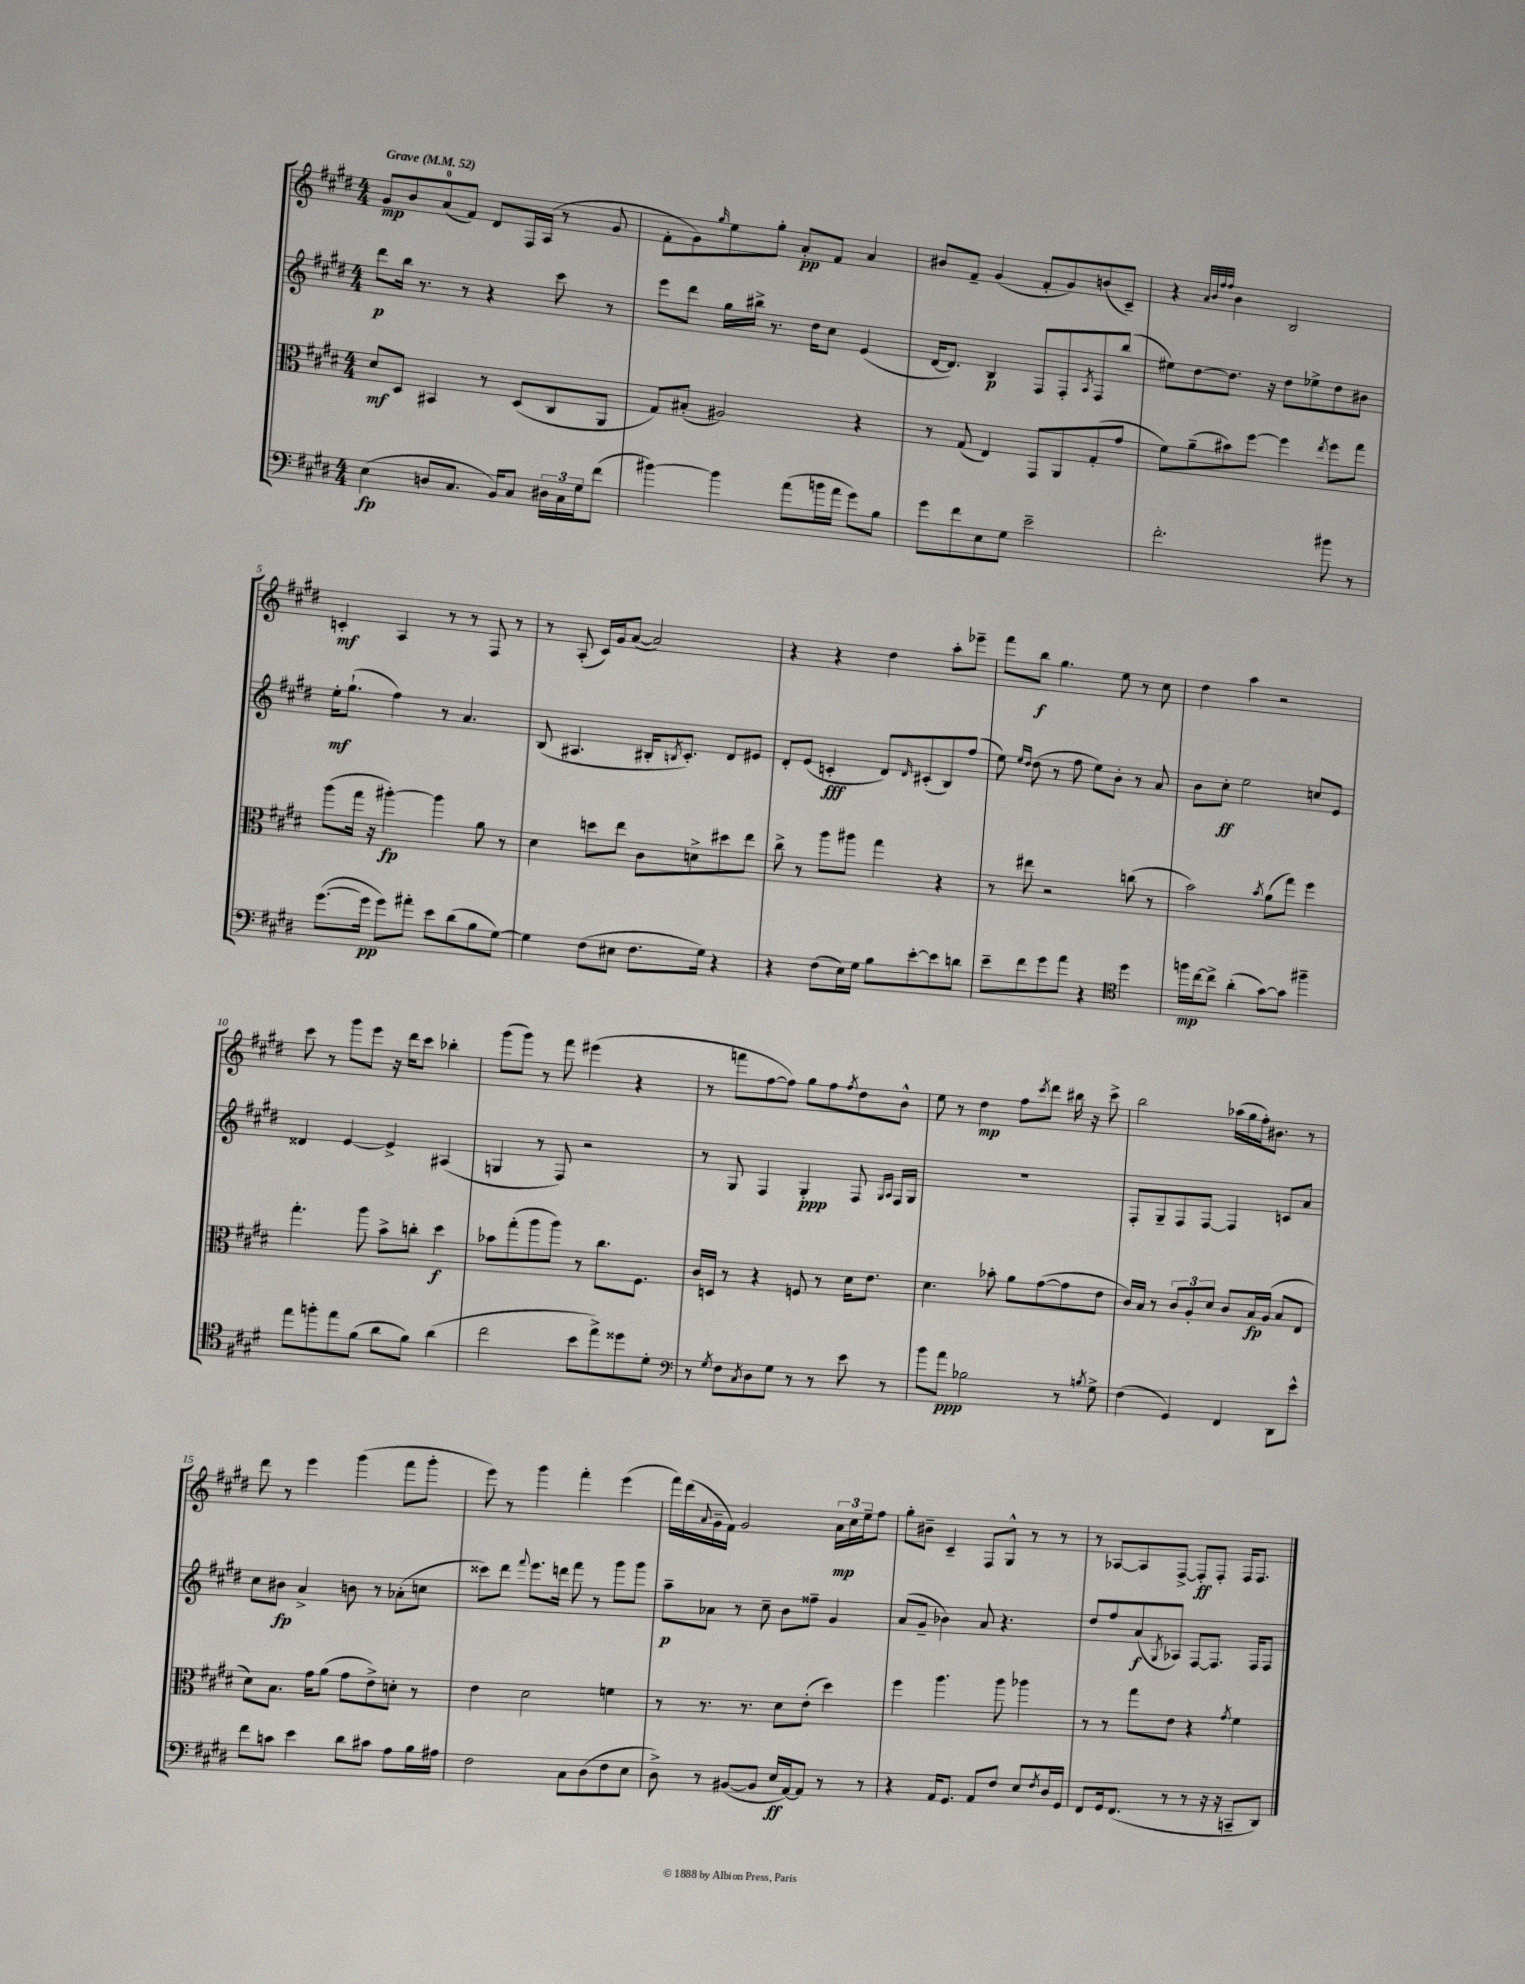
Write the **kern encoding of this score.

**kern	**kern	**kern	**kern
*staff4	*staff3	*staff2	*staff1
*clefF4	*clefC3	*clefG2	*clefG2
*k[f#c#g#d#]	*k[f#c#g#d#]	*k[f#c#g#d#]	*k[f#c#g#d#]
*M4/4	*M4/4	*M4/4	*M4/4
*MM52	*MM52	*MM52	*MM52
(4E	8d#	8ddd#	8g#
.	8D#	16bb	8b
.	.	8.r	.
8D	4BB#	.	(8a
8.C#	.	8r	8f#)
.	8r	4r	8d#
16BB)	.	.	.
8C#	(8D#	.	16F#
.	.	.	(16A
24D#	8C#	8ccc#	8r
24C#	.	.	.
24G#	.	.	.
(8f#	8AA	8r	8g#
=	=	=	=
[4b#)	8G#)	8eee	8f#'
.	(8B#'	8ddd#	8g#)
.	.	.	16qqgg#
4b#]	2A#)	16gg#	8ee
.	.	16bb#^	.
.	.	8.r	8gg#'
(8a	.	.	8a'
.	.	16dd#	.
16b	.	8cc#	8f#
16a	.	.	.
8g#)	4r	(4e	4a
8B	.	.	.
=	=	=	=
8g#	8r	[16d#	8b#
.	.	8.d#])	.
8f#	(8G#	.	8f#~
8E	4E)	4B	(4g#
8G#	.	.	.
2e~	8GG#	8F#	8f#'
.	8AA	8F#'	8g#)
.	.	8qA	.
.	(8G#'	8F#	(8b
.	8g#	(8bb	8c#~)
=	=	=	=
2.f#'	8f#)	8ee#)	4r
.	(8a~	[8dd#	.
.	.	.	32qqa
.	.	.	32qqb
.	.	.	32qqff#
.	.	.	32qqff#
.	8b#)	8.dd#]	4b
.	[8ff#	.	.
.	.	16r	.
.	4ff#]	8dd#	2B
.	.	8ee-^	.
.	8qee	.	.
8b#	8ff#	8dd#	.
8r	8gg#	8b#	.
=	=	=	=
([8.g#	(8aa	16ee'	4c'
.	.	(8.gg#`	.
.	16gg#	.	.
16g#]	16r	.	.
8g#)	[4aa#')	4ff#)	4A
8a#'	.	.	.
8e	4aa#]	8r	8r
(8d#	.	4.a	8r
8B	8a	.	8F#
[8G#)	8r	.	8r
=	=	=	=
4G#]	4d#	(8B	8r
.	.	4.A#	(8A'
(8F#	8dd	.	16c#)
.	.	.	16g#
8E#	8ee	.	([8a
8.F#	8c#	16B#'	2a])
.	.	8qB	.
.	.	8.c#')	.
.	8d^	.	.
16G#)	.	.	.
4r	8dd#	8d#	.
.	8ee	8e#	.
=	=	=	=
4r	8cc#^	8d#'	4r
.	8r	(8e	.
(8F#	8aa	4c'	4r
16E)	8aa#	.	.
16G#	.	.	.
8B	4gg#	8d#)	4dd#
.	.	16qqd#	.
[8e'	.	(8c#'	.
8e]	4r	8B)	8aa'
8d	.	(8ff#	8eee-~
=	=	=	=
8e~	8r	8ee)	8fff#
.	.	16qqee	.
.	.	16qqdd#	.
8f#	8ee#	(8dd#	8bb
8g#	2r	8r	4.gg#
8a	.	8ff#	.
4r	.	8ee)	.
.	.	8b'	8ee
*clefC4	*	*	*
4dd#	(8cc	8r	8r
.	8r	8a	8cc#
=	=	=	=
16ff	2b)	8b	4dd#
[16cc#	.	.	.
8cc#^]	.	8cc#'	.
(4a'	.	2ee	4aa
.	8qb	.	.
[8g#)	(8a	.	2r
8g#]	8gg#)	.	.
4ff#~	4ff#	8cc	.
.	.	8e	.
=	=	=	=
8ee	4.gg#'	4d##	8ccc#
8ff'	.	.	8r
8ee	.	[4e	8ggg#
(8f#	8aa	.	8eee
8a	8b^	4e^]	16r
.	.	.	16ddd#
8f#)	8cc'	.	8ccc#
(4a	4dd#	(4A#	4bb-'
=	=	=	=
2cc#	8b-	4G	(8ggg#
.	(8gg#'	.	8ggg#)
.	8aa	8r	8r
.	8aa)	8F#)	8fff#
8b	8r	2r	(4eee#
8ee^)	8.cc#	.	.
8dd##	.	.	4r
.	8.F#	.	.
8d#'	.	.	.
=	=	=	=
*clefF4	*	*	*
8r	16c#	8r	8r
.	16D	.	.
8qG#	.	.	.
8F#	8r	8G#	8fff
8qC#	.	.	.
8D#	4r	4F#	[8ff#
8G#	.	.	8ff#])
8r	8F	4G#'	8gg#
8r	8r	.	8ff#
.	.	.	8qff#
8e	16d#	8F#	8dd#
.	8.e	.	.
.	.	16qqG#	.
.	.	16qqA	.
8r	.	16F#	8b^^
.	.	16G#	.
=	=	=	=
8b	4.d#	1r	8ee
8a	.	.	8r
2B-	.	.	4dd#
.	8b-'	.	.
.	8a	.	8ff#
.	.	.	8qccc#
.	([8g#	.	8ddd#
8r	8g#]	.	16bb#
.	.	.	16r
8qB	.	.	.
8G#^	8e	.	8ccc#^
=	=	=	=
(4F#	16c#)	8F#'	2bb
.	16B	.	.
.	8r	8G#~	.
4GG#)	12c#	8F#	.
.	12A'	.	.
.	.	[8F#	.
.	12d#	.	.
4FF#	8c#	4F#]	(16aa-
.	.	.	16gg#
.	16B	.	16ff#')
.	(16A	.	8.b#
8DD#	8B	8c	.
8e^^	8E	8a	8r
=	=	=	=
8f#	8d#)	8cc#	8ddd#
8c	8.B	8b#	8r
4e	.	4a^	4eee
.	16g#	.	.
.	(8a	.	.
8d#	8g#	8b	(4ggg#
8c#	8e^)	8r	.
8A	8d'	(8a-'	8fff#
16B	8r	8cc	8ggg#'
16A#	.	.	.
=	=	=	=
2F#	4e	8ccc##)	8eee)
.	.	8ddd#	8r
.	.	8qqfff#	.
.	2d#	8.eee	4ggg#
.	.	16ddd	.
8C#	.	8fff#	4fff#'
(8D#	.	8r	.
8F#	4f	8ggg#	(4eee
8E	.	8ggg#	.
=	=	=	=
8D#^)	8r	8aa~	16fff#)
.	.	.	(16ddd#
.	.	.	8qqa
8r	8.r	8a-	16g#~
.	.	.	16f#)
([8BB#	.	8r	2g#
.	8.r	.	.
8BB#]	.	8cc#~	.
16E	8d#	8b	.
[16AA)	.	.	.
8AA]	(8e'	8ff##~	.
8r	4dd#)	4g#	24a
.	.	.	24cc#
.	.	.	24ee~
8r	.	.	8ff#
=	=	=	=
4r	4ff#	(8a	8gg#'
.	.	8g#~	8b#~
16AA	4.aa	4b-)	4c#~
8.GG#	.	.	.
8AA	.	8a	8F#
8F#	8aa	4.r	8G#^^
8E	4aa-	.	8r
8qF#	.	.	.
16D#	.	.	8r
16GG#	.	.	.
=	=	=	=
8FF#	8r	8dd#	8r
16GG#	8r	8ff#	[8A-
(8.FF#	.	.	.
.	8gg#	(8a	8A-]
.	.	8qG#	.
8r	8e	8A-)	[8F#^
8r	4r	[8F#	8F#']
16r	.	8.F#]	8F#'
16r	.	.	.
.	8qg#	.	.
8CC~	4f#	.	16F#
.	.	16F#	8.F#
8DD#)	.	8F#	.
==	==	==	==
*-	*-	*-	*-
